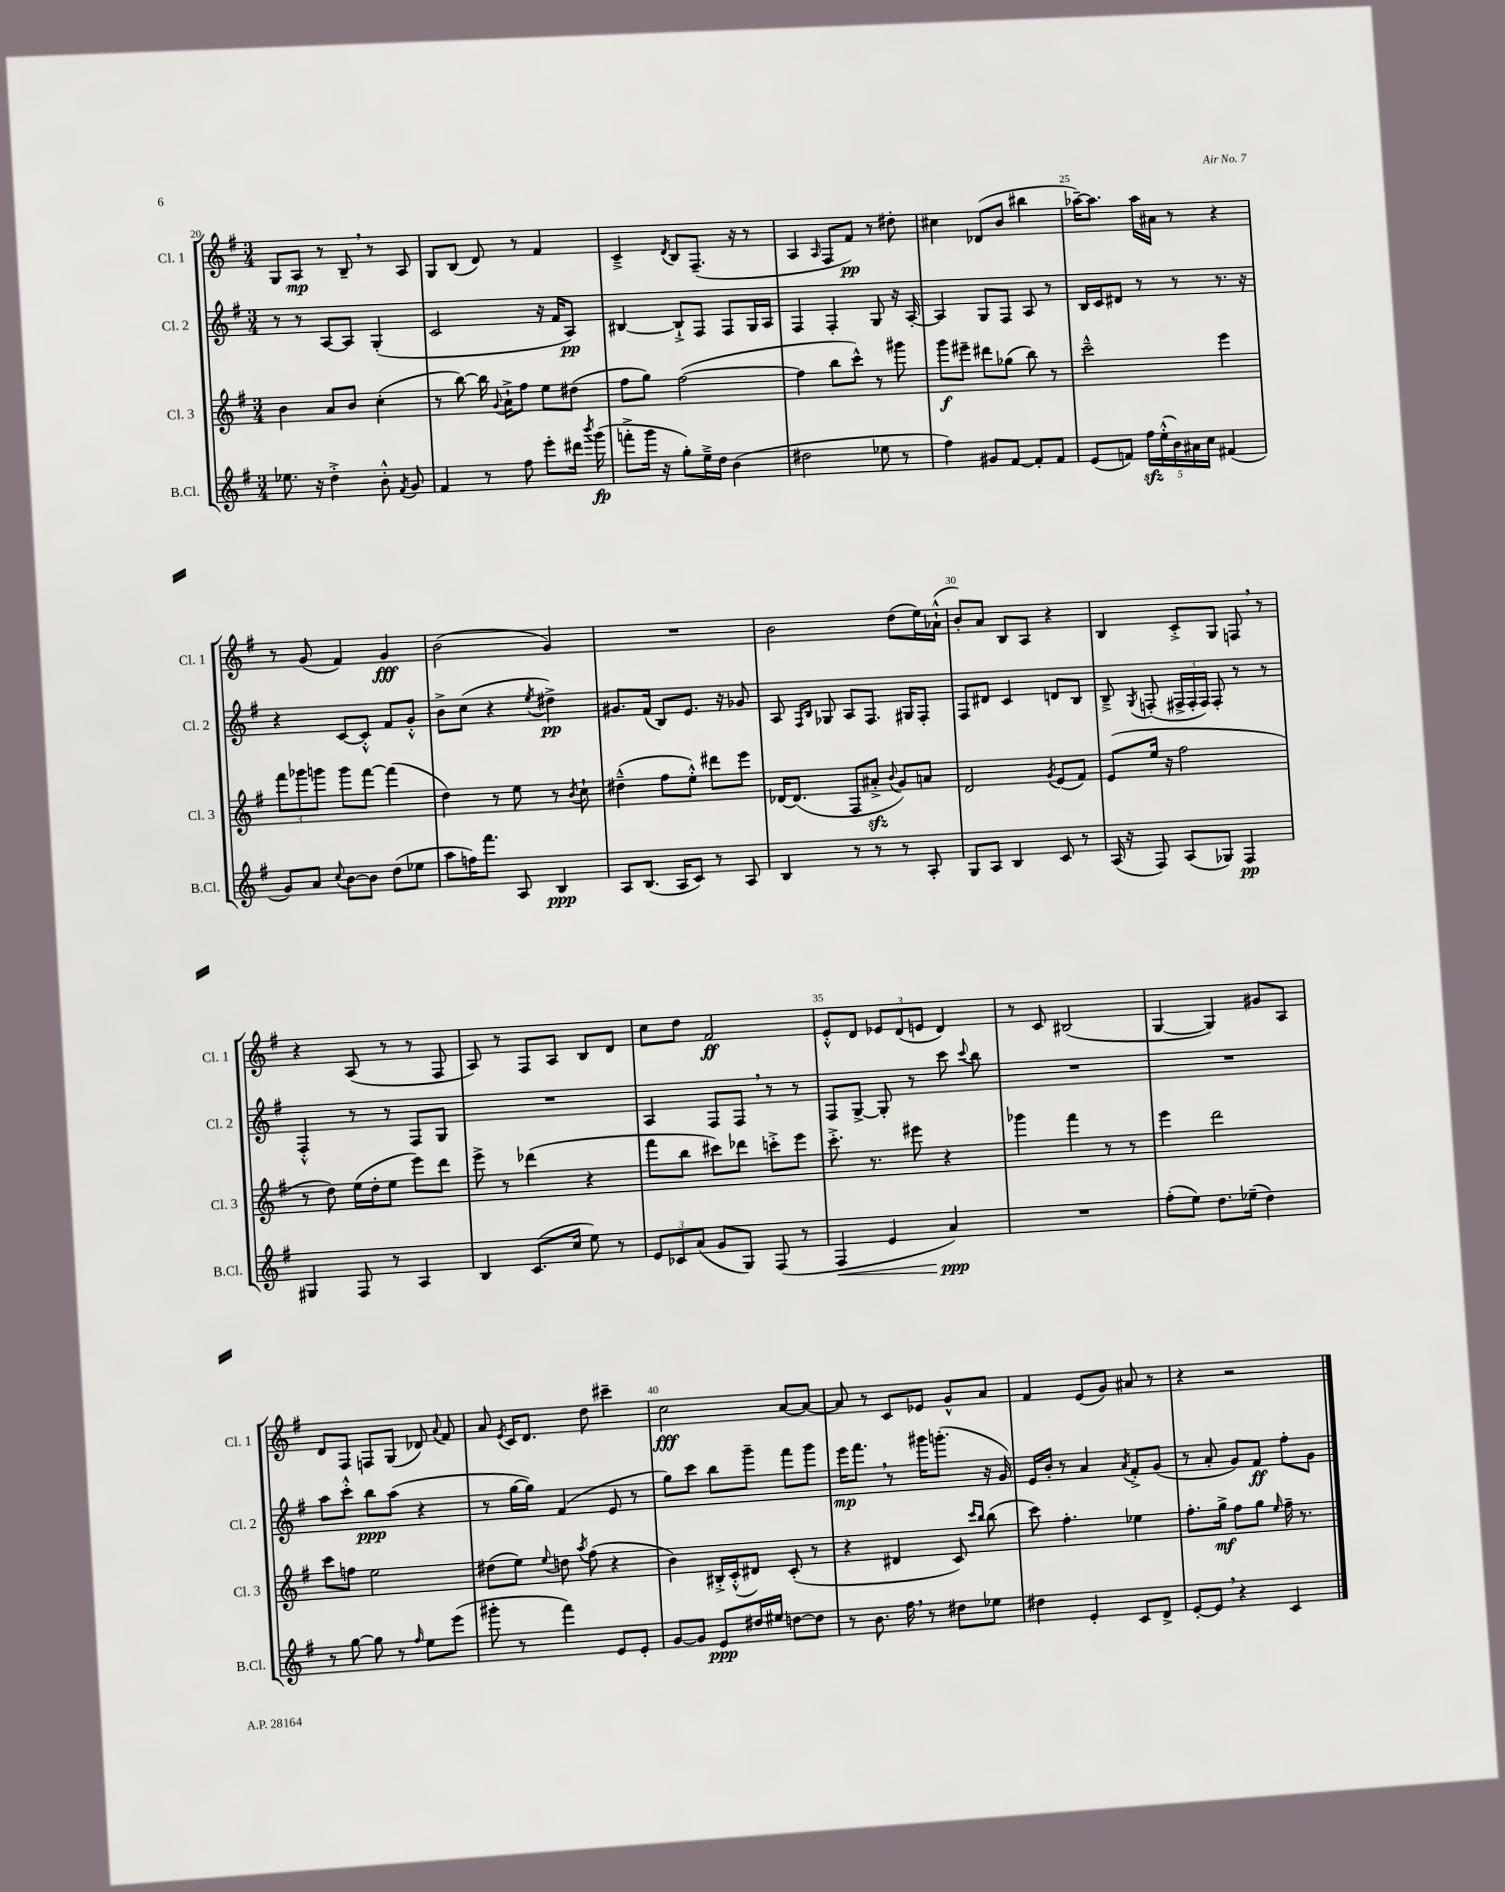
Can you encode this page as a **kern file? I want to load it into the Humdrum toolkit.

**kern	**kern	**kern	**kern
*staff4	*staff3	*staff2	*staff1
*clefG2	*clefG2	*clefG2	*clefG2
*k[f#]	*k[f#]	*k[f#]	*k[f#]
*M3/4	*M3/4	*M3/4	*M3/4
8.ee-\	4b\	8r	8G/L
.	.	8r	8A/J
16r	.	.	.
4dd'^\	8a/L	[8A/L	8r
.	8b/J	8A/]J	8B~/
8b'^^\	(4cc'\	(4G'/	8r
8qf#/	.	.	.
8g/	.	.	8A/
=	=	=	=
4f#/	8r	2c/	8G/L
.	[8bb\)	.	(8B/J
8r	16bb\]	.	8d/)
.	8qqg/	.	.
.	16a`^\LK	.	.
8ff#\	8ff#\J	.	8r
8eee'\L	8ee\L	16r	4f#/
.	.	16f#/LK	.
16ddd#\Jk	(8dd#\J	8A/J)	.
8qbbb/	.	.	.
(16ggg\	.	.	.
=	=	=	=
8fff'^\L	8ff#\L	[4B#/	4c~^/
16ggg\Jk	8gg\J)	.	.
16r	.	.	.
.	.	.	8qd/
8gg'\L)	([2ff#\	8B#`^/]L	8B/L
16ee~^\L	.	8F#/J	(8.F#~/J
16dd\JJ	.	.	.
(4b\	.	8F#/L	.
.	.	.	16r
.	.	16G/L	8r
.	.	16A/JJ	.
=	=	=	=
2dd#\	4ff#\]	4F#/	4A/
.	.	.	16qqA/
.	8bb\L	4F#'/	8F#/L
.	8ccc^^\J)	.	8f#/J)
8ee-\	8r	8G/	8r
8r	8ggg#\	16r	8dd#'\
.	.	[16A'/	.
=	=	=	=
4ff#\)	8ggg\L	4A/]	4cc#\
.	8eee#~\J	.	.
8g#/L	8ddd#\L	8G/L	(8d-/L
[8f#/J	(8gg-\J	8F#/J	8b/J
8f#'/]L	8bb\)	8A/	4bb#\
8f#/J	8r	8r	.
=	=	=	=
(8e/L	2ccc~^^\	16B/LL	[16aa-~\LK)
.	.	16c/J	8.aa-\]J
8f/J)	.	8d#/J	.
20ff#\LL	.	8r	16aa-\LL
(20ee'^^\	.	.	.
.	.	.	16a#\JJ
20b\)	.	.	.
.	.	8r	8r
20a#\	.	.	.
20cc\JJ	.	.	.
(4f#/	4eee\	8.r	4r
.	.	16r	.
=	=	=	=
8g/L)	12fff#\L	4r	8r
.	12ggg-\	.	.
8a/J	.	.	(8g/
.	12ggg\J	.	.
8qqcc/	.	.	.
[8b\L	8ggg\L	[8c/L	4f#/)
8b\]J	[8fff#\J	8c'^^/]J	.
(8dd\L	(4fff#\]	8f#/L	4g/
8ee-\J	.	8g'^^/J	.
=	=	=	=
8aa\L	4dd\)	8b^\L	(2b\
16ff\K)	.	(8cc\J	.
8.fff#\J	.	.	.
.	8r	4r	.
8A/	8ee\	.	.
.	.	8qee/	.
4B/	8r	4dd#^\)	4g/)
.	8qb/	.	.
.	8cc`\	.	.
=	=	=	=
8A/L	(4dd#~^^\	8.g#/L	2.r
(8.B/J	.	.	.
.	.	(16f#/Jk	.
.	8ff#\L	8B/L)	.
16A/LK	.	.	.
8c/J)	8ee'^^\J)	8.e/J	.
8r	8ddd#\L	.	.
.	.	16r	.
8A/	8eee\J	8g-/	.
=	=	=	=
4B/	[16d-/LK	8A/	2b\
.	(8.d-/]J	.	.
.	.	16qqF#/LL	.
.	.	16qqB/JJ	.
.	.	8G-/	.
8r	8F#/L	8A/L	.
8r	8a#'^/J	8.F#/J	.
.	8qqb/	.	.
8r	8g/L)	.	(8dd\L
.	.	16G#/LK	.
8A'/	8a/J	8F#'/J	16ee\L)
.	.	.	(16a-`^^\JJ
=	=	=	=
8G/L	2d/	8F#/L	8b'/L)
8A/J	.	8d#/J	8a/J
4B/	.	4c/	8B/L
.	.	.	8A/J
.	8qg/	.	.
8c/	(8e/L	8d/L	4r
8r	8f#/J)	8B/J	.
=	=	=	=
(16A/	(8e/L	8B~^/	4B/
16r	.	.	.
.	.	8qG/	.
8F#/)	16ee/Jk	(8F'/	.
.	16r	.	.
(8A/L	2ff#\	24F#^/LL	8c'^/L
.	.	24F#'/	.
.	.	24F#/JJ)	.
8G-/J)	.	8F#'/	8G/J
4F#/	.	8r	8F/
.	.	8r	8r
=	=	=	=
4G#/	8r	4F#'^^/	4r
.	8dd\)	.	.
8F#/	(16ee\LL	8r	(8A/
.	16dd'\J	.	.
8r	8ee\J	8r	8r
4A/	8eee\L)	8F#/L	8r
.	8ddd\J	8G/J	8F#/
=	=	=	=
4B/	8eee^\	2.r	8A/)
.	8r	.	8r
(8.c/L	(4ddd-\	.	8F#/L
.	.	.	8A/J
16cc/Jk	.	.	.
8ee\)	4r	.	8B/L
8r	.	.	8d/J
=	=	=	=
12e/L	8fff#\L	4A/	8cc\L
12c-/	.	.	.
.	8bb\J	.	8dd\J
(12a/J	.	.	.
8g/L	8ccc#\L)	8F#/L	2f#/
8G/J)	8ddd-\J	8F#/J	.
(8F#/	8ccc'^\L	8r	.
8r	8eee\J	8r	.
=	=	=	=
4F#/	8.ccc'^\	8F#/L	8e'^^/L
.	.	[8G^/J	8d/J
.	8.r	.	.
4e/	.	8G'/]	12e-/L
.	.	.	(12d/
.	8eee#\	8r	.
.	.	.	12e/J
4a/)	4r	8ccc\	4d/)
.	.	8qqccc/	.
.	.	8bb\	.
=	=	=	=
2.r	4ggg-\	2.r	8r
.	.	.	8c/
.	4fff#\	.	(2B#/
.	8r	.	.
.	8r	.	.
=	=	=	=
(8ff#'\L	4eee\	2.r	[4G/
8ee\J)	.	.	.
8.dd\L	2ddd\	.	4G/])
(16ee-~\Jk	.	.	.
4dd\)	.	.	8g#/L
.	.	.	8A/J
=	=	=	=
8r	8ccc\L	8aa\L	8d/L
[8gg\	8ff\J	8ccc'^^\J	8F#/J
8gg\]	2ee\	8bb\L	8F/L
8r	.	(8aa\J	(8G/J
16qqff#/	.	.	.
8ee\L	.	4r	8d-/)
.	.	.	8qqa/
(8eee\J	.	.	8f#/
=	=	=	=
8ggg#'\	(8dd#\L	8r	8a/
.	.	.	8qe/
8r	8ee\J)	[16gg\LL	16c/LK
.	.	16gg\]JJ)	8.d/J
.	8qqee/	.	.
4fff#\)	8dd\	(4f#/	.
.	8qaa/	.	.
.	(8ff#\	.	8dd\
8e/L	4r	8e/	4ccc#~\
8e'/J	.	8r	.
=	=	=	=
[8g/L	4b\)	8gg\L)	2cc\
8g/]J	.	8ccc\J	.
8e/L	16B#'^/LL	8bb\L	.
.	(16c'^^/J	.	.
16dd#/L	8d#/J)	8ggg~\J	.
16ee#/JJ	.	.	.
[8dd\L	(8c'/	8fff#\L	[8a/L
8dd\]J	8r	8ggg\J	8a/_J
=	=	=	=
8r	4r	16eee\LK	8a/]
.	.	8.fff#\J	.
8.b\	.	.	8r
.	4d#/	8r	8c/L
16ff#\	.	.	.
8r	.	16ggg#\LK	8e-/J
.	.	(8.ggg'\J	.
8dd#\L	8c/)	.	8g^^/L
.	16qqccc/LL	.	.
.	16qqbb/JJ	.	.
8ee-\J	(8bb\	16r	8a/J
.	.	16g/)	.
=	=	=	=
4dd#\	8ccc\)	16e/LL	4f#/
.	.	16b'/JJ	.
.	4.ff#'\	8r	.
4e'/	.	4a/	(8e/L
.	.	.	8g/J)
.	.	8qa/	.
8c/L	4ee-\	8f#'^/L	8a#/
8d^/J	.	(8g/J	8r
=	=	=	=
[8e'/L	8.ff#'\L	8r	4r
8e/]J	.	8a'/	.
.	16gg^\Jk	.	.
4r	8ff#\L	8g/L)	2r
.	8gg\J	8f#/J	.
.	16qqee/	.	.
4c/	16ff#~\	8ff#'\L	.
.	8.r	.	.
.	.	8g\J	.
==	==	==	==
*-	*-	*-	*-
